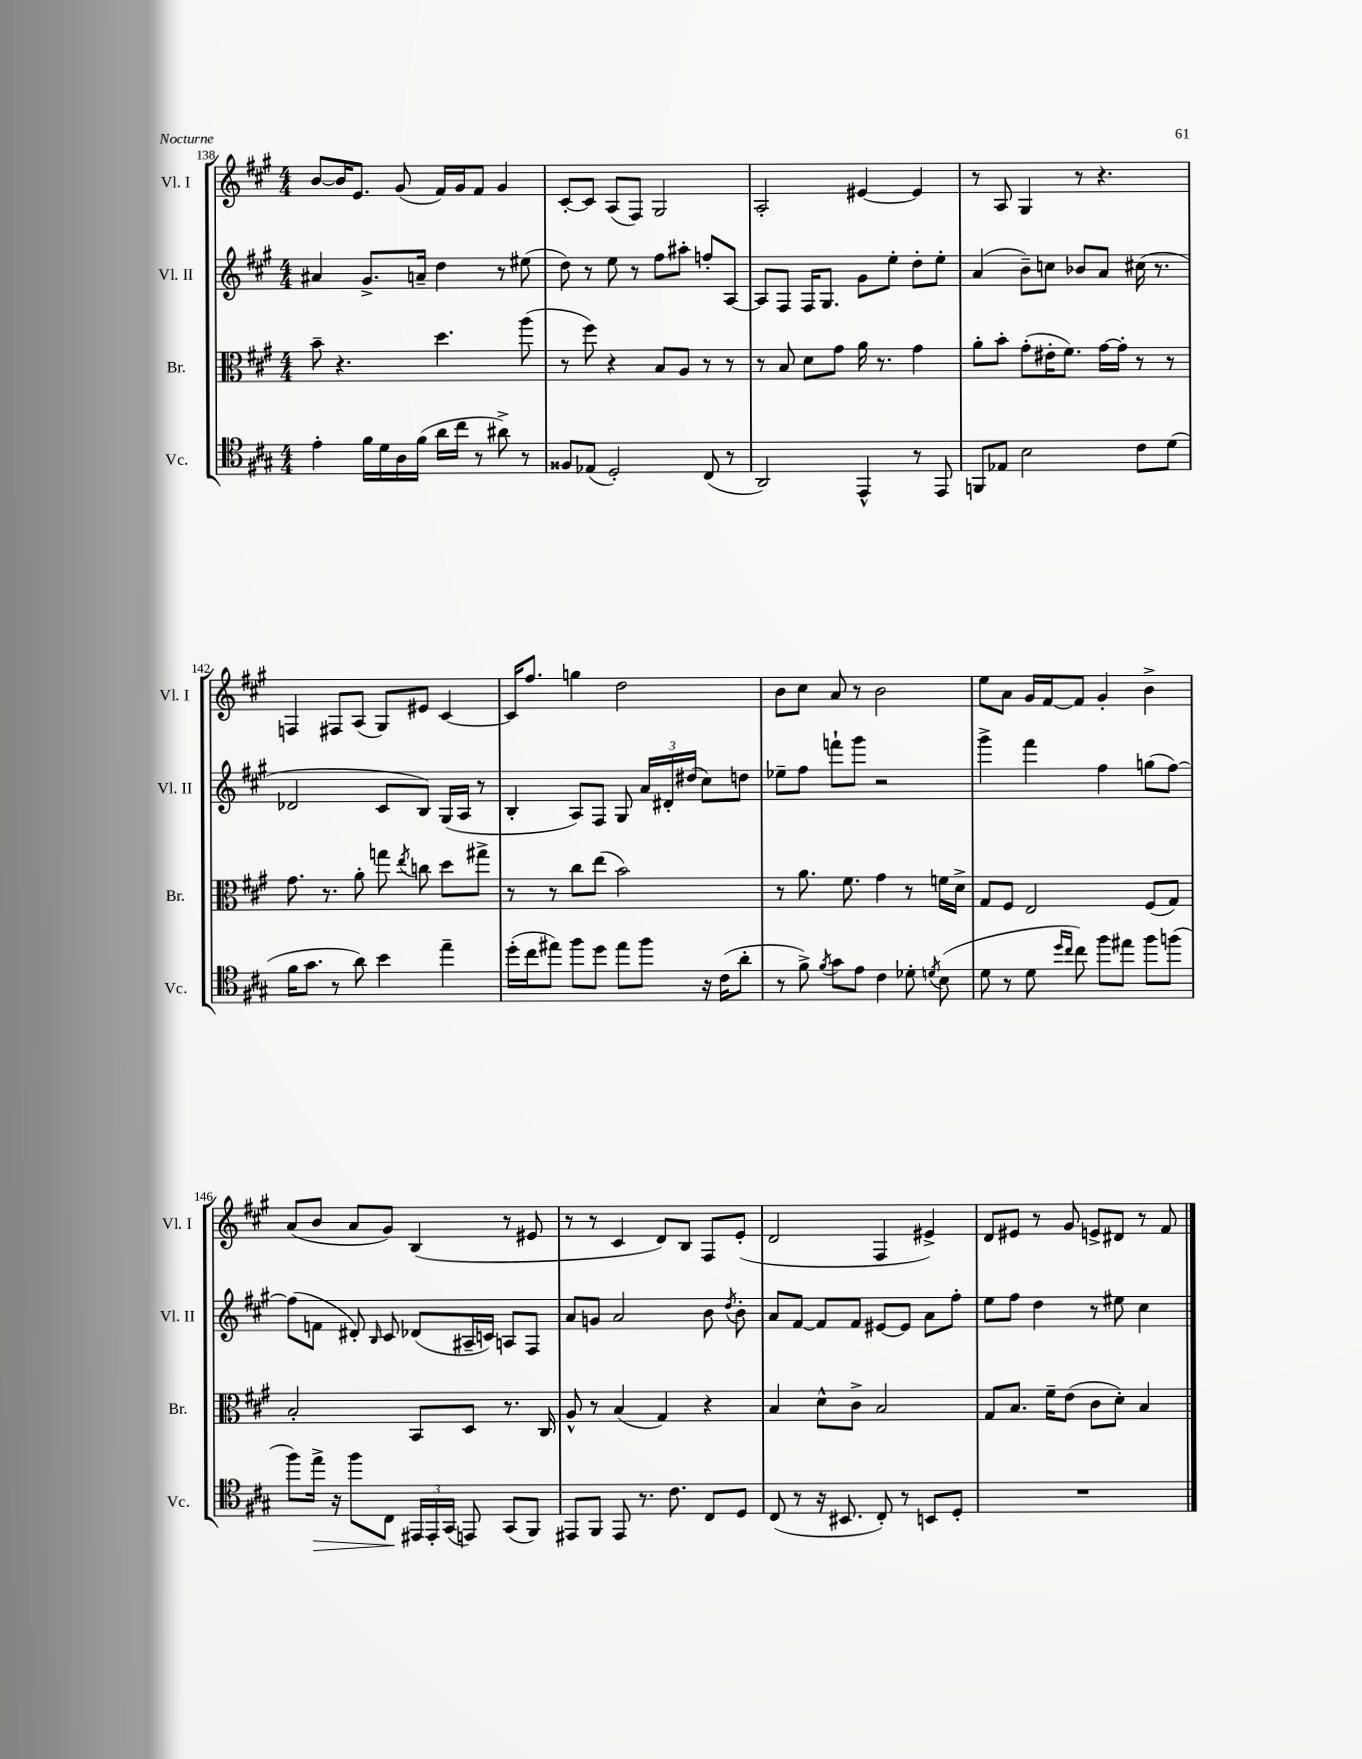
<<
\new StaffGroup <<
\new Staff = "s0" \with { instrumentName = "Vl. I" shortInstrumentName = "Vl. I" } {
    \clef treble \key a \major \numericTimeSignature \time 4/4
    \autoBeamOff b'8[~ b'16 e'8.] gis'8( fis'16[) gis'16 fis'8] gis'4 |
    cis'8[~-. cis'8] a8[( fis8]) gis2 |
    a2-. eis'4~ eis'4 |
    r8 a8 gis4 r8 r4. |
    f4 fis8[ a8]( gis8[) eis'8] cis'4~ |
    cis'16[ fis''8.] g''4 d''2 |
    b'8[ cis''8] a'8 r8 b'2 |
    e''8[ a'8] gis'16[ fis'16~ fis'8] gis'4-. b'4-> |
    a'8[( b'8] a'8[ gis'8]) b4( r8 eis'8 |
    r8 r8 cis'4 d'8[) b8] fis8[ e'8]-.( |
    d'2 fis4 eis'4->) |
    d'8[ eis'8] r8 gis'8 e'8[-> dis'8] r8 fis'8 \bar "|." |
}
\new Staff = "s1" \with { instrumentName = "Vl. II" shortInstrumentName = "Vl. II" } {
    \clef treble \key a \major \numericTimeSignature \time 4/4
    \autoBeamOff ais'4 gis'8.[-> a'16]-- d''4 r8 eis''8( |
    d''8) r8 e''8 r8 fis''8[ ais''8]-. f''8[-. a8]~ |
    a8[ fis8] fis16[ gis8.] gis'8[ e''8]-. d''8[-. e''8]-. |
    a'4( b'8[--) c''8] bes'8[ a'8] cis''16( r8. |
    des'2 cis'8[ b8]) gis16[( a16] r8 |
    b4-. a8[) fis8] gis8 \tuplet 3/2 { a'16[ dis'16-. dis''16]( } cis''8[) d''8] |
    ees''8[-- fis''8] f'''8[-! gis'''8] r2 |
    gis'''4-> fis'''4 fis''4 g''8[( fis''8]~) |
    fis''8[( f'8] dis'8-.) \grace { b16 } cis'8 des'8[( ais16-- c'16]) a8[ fis8] |
    a'8[ g'8] a'2 b'8 \acciaccatura { d''8 } b'8-. |
    a'8[ fis'8]~ fis'8[ fis'8] eis'8[~ eis'8] a'8[ fis''8]-. |
    e''8[ fis''8] d''4 r8 eis''8 cis''4 \bar "|." |
}
\new Staff = "s2" \with { instrumentName = "Br." shortInstrumentName = "Br." } {
    \clef alto \key a \major \numericTimeSignature \time 4/4
    \autoBeamOff b'8-- r4. d''4. a''8( |
    r8 fis''8) r4 b8[ a8] r8 r8 |
    r8 b8 d'8[ gis'8] a'16 r8. gis'4 |
    a'8[-. b'8]-. gis'8[-.( eis'16-. fis'8.]) gis'16[~ gis'16]-. r8 r8 |
    gis'8. r8. a'8-. g''8 \acciaccatura { e''8 } c''8 d''8[ gis''8]-> |
    r8 r8 cis''8[ e''8]( b'2) |
    r8 a'8. fis'8. gis'4 r8 f'16[ d'16]-> |
    gis8[ fis8] e2 fis8[( gis8]) |
    b2-. b,8[ d8] r8. cis16 |
    a8-^ r8 b4( gis4) r4 |
    b4 d'8[-^ cis'8]-> b2 |
    gis8[ b8.] fis'16[-- e'8]( cis'8[ d'8]-.) b4 \bar "|." |
}
\new Staff = "s3" \with { instrumentName = "Vc." shortInstrumentName = "Vc." } {
    \clef tenor \key a \major \numericTimeSignature \time 4/4
    \autoBeamOff e'4-. fis'16[ d'16 a16 fis'16]( a'16[ cis''16] r8 ais'8->) r8 |
    fisis8[ ees8]( d2-.) cis8( r8 |
    a,2) e,4-^ r8 e,8 |
    f,8[ ees8] b2 cis'8[ d'8]( |
    fis'16[ gis'8.] r8 a'8) b'4 e''4-- |
    d''16[-.( cis''16 eis''8]) fis''8[ d''8] eis''8[ fis''8] r16 cis'16[( a'8]-. |
    r8 fis'8->) \acciaccatura { fis'8 } gis'8[ e'8] cis'4 des'8-. \acciaccatura { d'8 } b8( |
    d'8 r8 d'8 \grace { d''16[ cis''16] } cis''8) fis''8[ eis''8] fis''8[ f''8]( |
    fis''8[) e''16]->\> r16 fis''8[ cis8]\! \tuplet 3/2 { eis,16[ eis,16-. gis,16]( } e,8) gis,8[( fis,8]) |
    eis,8[ fis,8] eis,8 r8. cis'8. cis8[ d8] |
    cis8( r8 r16 bis,8. cis8-.) r8 b,8[ d8]-. |
    R1 \bar "|." |
}
>>
>>
\layout { \context { \Score currentBarNumber = #138 } }
